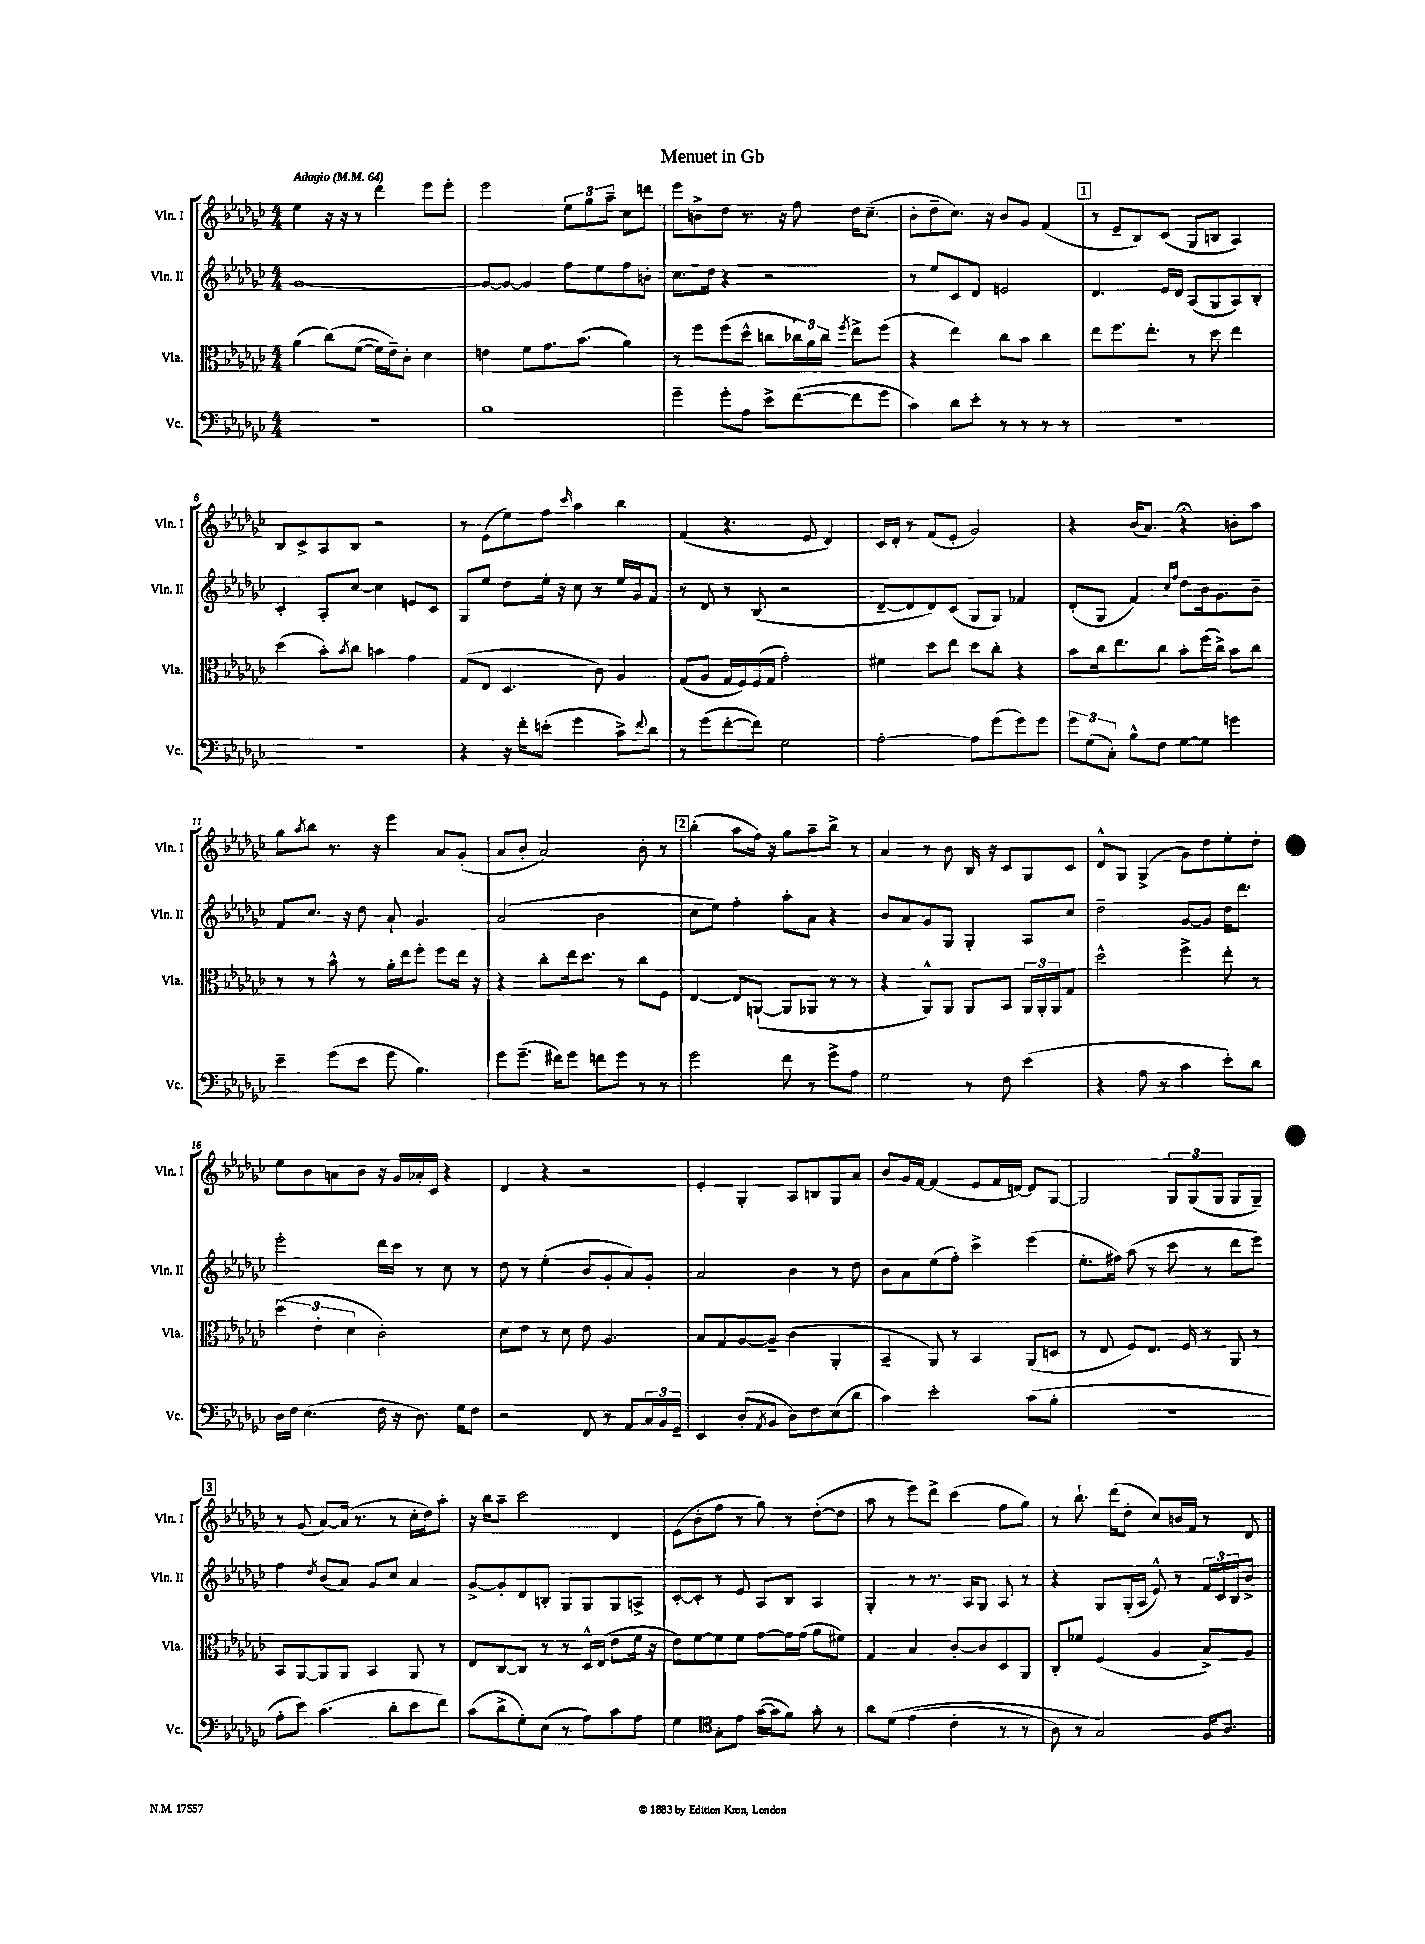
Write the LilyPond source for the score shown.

\header { title = "Menuet in Gb" }
<<
\new StaffGroup <<
\new Staff = "s0" \with { instrumentName = "Vln. I" shortInstrumentName = "Vln. I" } {
    \clef treble \key ges \major \numericTimeSignature \time 4/4 \tempo "Adagio" 4 = 64
    ees''4 r16 r16 r8 des'''4 ees'''8 ees'''8-. |
    ees'''2 \tuplet 3/2 { ees''8 ges''8 aes''8-- } ces''8 d'''8 |
    ees'''8 b'8-> des''8 r8. r16 f''8 des''16 ces''8.--( |
    bes'8-. des''8-- ces''8.) r16 bes'8 ges'8 f'4( |
    \mark \markup { \box "1" } r8 ees'8-- bes8) ces'8( ges8 b8 aes4) |
    bes8 ces'8-> aes8 bes8 r2 |
    r8 ees'8( ees''8) f''8 \grace { ces'''16 } aes''4 bes''4 |
    f'4( r4. ees'8 des'4) |
    ces'16 des'16-. r8 f'8( ees'8-. ges'2) |
    r4 bes'16( aes'8.) r4\fermata b'8-. aes''8 |
    ges''8 \acciaccatura { aes''8 } bes''8 r8. r16 ees'''4 aes'8 ges'8-.( |
    aes'8 bes'8-. aes'2) bes'8-. r8 |
    \mark \markup { \box "2" } bes''4-.( aes''8 f''16) r16 ges''8 aes''8-- bes''8-> r8 |
    aes'4 r8 bes'8 bes16 r16 ces'8 ges8 ces'8 |
    des'8-^ ges8 ges4->( ges'8) des''8 ees''8-. des''8-. |
    ees''8 bes'8 a'8 bes'8 r16 ges'16 aes'16-. ces'16 r4 |
    des'4 r4 r2 |
    ees'4-. ges4-. aes8 b8 ges8 aes'8 |
    bes'8 ges'16 f'16~ f'4( ees'8 f'16 d'16~) d'8 ges8~ |
    ges2 \tuplet 3/2 { ges8 ges8( ges8 } ges8 ges8--) |
    \mark \markup { \box "3" } r8 ges'8( aes'8~) aes'16( r8. r8 ces''16-. des''16) aes''8-. |
    r16 bes''16 aes''8-- ces'''2 des'4 |
    ees'8( bes'8-. f''8 r8 ges''8) r8 des''8~-.( des''8 |
    aes''8 r8 ees'''8) des'''8-> ces'''4( f''8 ges''8) |
    r8 bes''8.-! des'''16( des''8-. ces''8) b'16 f'16 r8 des'8 \bar "|." |
}
\new Staff = "s1" \with { instrumentName = "Vln. II" shortInstrumentName = "Vln. II" } {
    \clef treble \key ges \major \numericTimeSignature \time 4/4
    ges'1~ |
    ges'8~ ges'8~ ges'4 f''8 ees''8 f''8 b'8-. |
    ces''8. des''16 r4 r2 |
    r8 ees''8 ces'8 des'8 e'2 |
    \mark \markup { \box "1" } des'4. ees'16 des'16 aes8( ges8 aes8) bes8-. |
    ces'4-. aes8-. ces''8~ ces''4 e'8 ces'8 |
    ges8 ees''8 des''8 ees''16-. r16 ces''8 r8 ees''16 ges'16 f'8 |
    r8 des'8 r8 bes8( r2 |
    des'8~-- des'8 des'8) ces'8( ges8 ges8) fes'4 |
    des'8-.( ges8 f'4) \grace { ces''16 f''16 } des''8 bes'16 ges'8. bes'8-- |
    f'8 ces''8. r16 des''8 aes'8-! ges'4. |
    aes'2( bes'2 |
    \mark \markup { \box "2" } ces''8 ees''8) f''4-. aes''8-. aes'8 r4 |
    bes'8 aes'8 ges'8 ges8 ges4-. aes8 ces''8 |
    des''2-- ges'8~ ges'8 des''16 des'''8. |
    ees'''2-. des'''16 ces'''16 r8 ces''8 r8 |
    des''8 r8 ees''4-.( bes'8 ges'8-. aes'8) ges'8-. |
    aes'2 bes'4 r8 des''8 |
    bes'8 aes'8 ees''8( f''8-.) ces'''4-> ees'''4( |
    ees''8.-. fis''16) aes''8( r8 ces'''8 r8 des'''8 ees'''8) |
    \mark \markup { \box "3" } f''4 \acciaccatura { des''8 } bes'8( aes'8) ges'8 ces''8 aes'4 |
    ges'8~-> ges'8-. des'8 b8-. ges8 ges8 ges8 a8-> |
    ces'8~-. ces'8-. r8 ees'8 aes8 bes8 aes4 |
    ges4-. r8 r8. aes16 ges8 aes8 r8 |
    r4 ges8 ges16-.( aes16 ees'8-^) r8 \tuplet 3/2 { f'16 ces'16 bes16 } bes'8-> \bar "|." |
}
\new Staff = "s2" \with { instrumentName = "Vla." shortInstrumentName = "Vla." } {
    \clef alto \key ges \major \numericTimeSignature \time 4/4
    aes'4( ces''8)\( f'8~( f'16) ees'16--\) ces'8-. des'4 |
    e'4 f'8 ges'8. bes'8.( aes'4) |
    r8 f''8 f''8( des''8-^ c''8 \tuplet 3/2 { ces''16) aes'16 ces''16 } \acciaccatura { f''8 } ees''8-> f''8( |
    r4 ees''4) ces''8 bes'8 ces''4 |
    \mark \markup { \box "1" } ees''8 f''8. ees''8.-. r8 des''8 ees''4 |
    des''4( bes'8-.) \acciaccatura { bes'8 } ces''8 b'4 ges'4 |
    ges8( ees8 des4. ces'8) aes4 |
    ges8( aes8 ges16 f16) f16( ges16 ges'2-.) |
    fis'4 des''8 ees''8 des''8 ces''8-. r4 |
    bes'8 ces''16 ees''8. ces''8 bes'8-. f''16( ces''16->) bes'8 ces''8 |
    r8 r8 bes'8-^ r8 aes'16-. ees''16 f''8-. f''8 ees''16 r16 |
    r4 ces''8-. ees''16 des''8. r8 ces''8 f8 |
    \mark \markup { \box "2" } ees4~ ees8 a,8~-!( a,8 aes,8 r8 r8 |
    r4 aes,8-^) aes,8 aes,8 bes,8 \tuplet 3/2 { aes,16 aes,16-. aes,16 } ges8 |
    des''2-^ f''4-> ees''8-. r8 |
    \tuplet 3/2 { des''4( ees'4-. des'4 } ces'2-.) |
    des'8 ees'8 r8 des'8 ees'8 aes4. |
    bes8 ges8 aes8~ aes8-- ces'4( aes,4-. |
    bes,4-- aes,8) r8 bes,4 aes,8( d8 |
    r8 ees8 f8) ees8. f16 r8 aes,8 r8 |
    \mark \markup { \box "3" } bes,8 aes,8~ aes,8 aes,8 bes,4 aes,8 r8 |
    ees8 ces8~ ces8 r8 r8 des16-^ ees16( ees'8 f'16 r16 |
    ees'8) f'8~ f'8 f'8 ges'8~ ges'16 ges'16( aes'8 fis'8) |
    ges4 bes4 ces'8~-. ces'8 des8 aes,8 |
    ces8-. fes'8 f4( aes4 bes8->) aes8 \bar "|." |
}
\new Staff = "s3" \with { instrumentName = "Vc." shortInstrumentName = "Vc." } {
    \clef bass \key ges \major \numericTimeSignature \time 4/4
    R1 |
    bes1 |
    ges'4-- ges'8-. aes8 ees'8-> f'8~( f'8 ges'8 |
    ces'4) des'8 ees'8-. r8 r8 r8 r8 |
    \mark \markup { \box "1" } r1 |
    R1 |
    r4 r16 f'16-. e'8-.( ges'4 ces'8->) \appoggiatura { f'8 } des'8 |
    r8 ges'8( f'8~-. f'8) ges2 |
    aes2~-. aes8 ges'8( ges'8) ges'8 |
    \tuplet 3/2 { ges'8 ges8( ces8-.) } bes8-^ f8 ges8~ ges8 g'4 |
    ees'4-- ges'8( ees'8 ges'8 bes4.) |
    ges'8 ges'8.--( fis'16) ges'8 f'8 ges'8 r8 r8 |
    \mark \markup { \box "2" } ges'2 f'8 r8 ges'8-> aes8 |
    ges2 r8 f8 ees'4( |
    r4 aes8 r8 ces'4 ees'8-.) des'8 |
    des16 f16 ees4.( f16 r16 des8.) ges16 f8 |
    r2 f,8 r8 aes,8 \tuplet 3/2 { ces16 bes,16 ges,16-- } |
    ees,4 des8-.( \acciaccatura { aes,8 } bes,8 des8) f8 ees8( des'8 |
    ces'4) ees'2-. ces'8( bes8-. |
    R1 |
    \mark \markup { \box "3" } aes8-. ees'8) ces'4.( des'8-. ees'8 f'8) |
    ces'8( des'8-> ges8-.) ees8( r8 aes8) ces'8 aes8 |
    ges4 \clef tenor ges8-. ees'8 ges'16~( ges'16 f'8) ges'8-. r8 |
    aes'8 des'8\( ees'4( ces'4-. r8 r8 |
    aes8) r8 ges2\) f16 aes8. \bar "|." |
}
>>
>>
